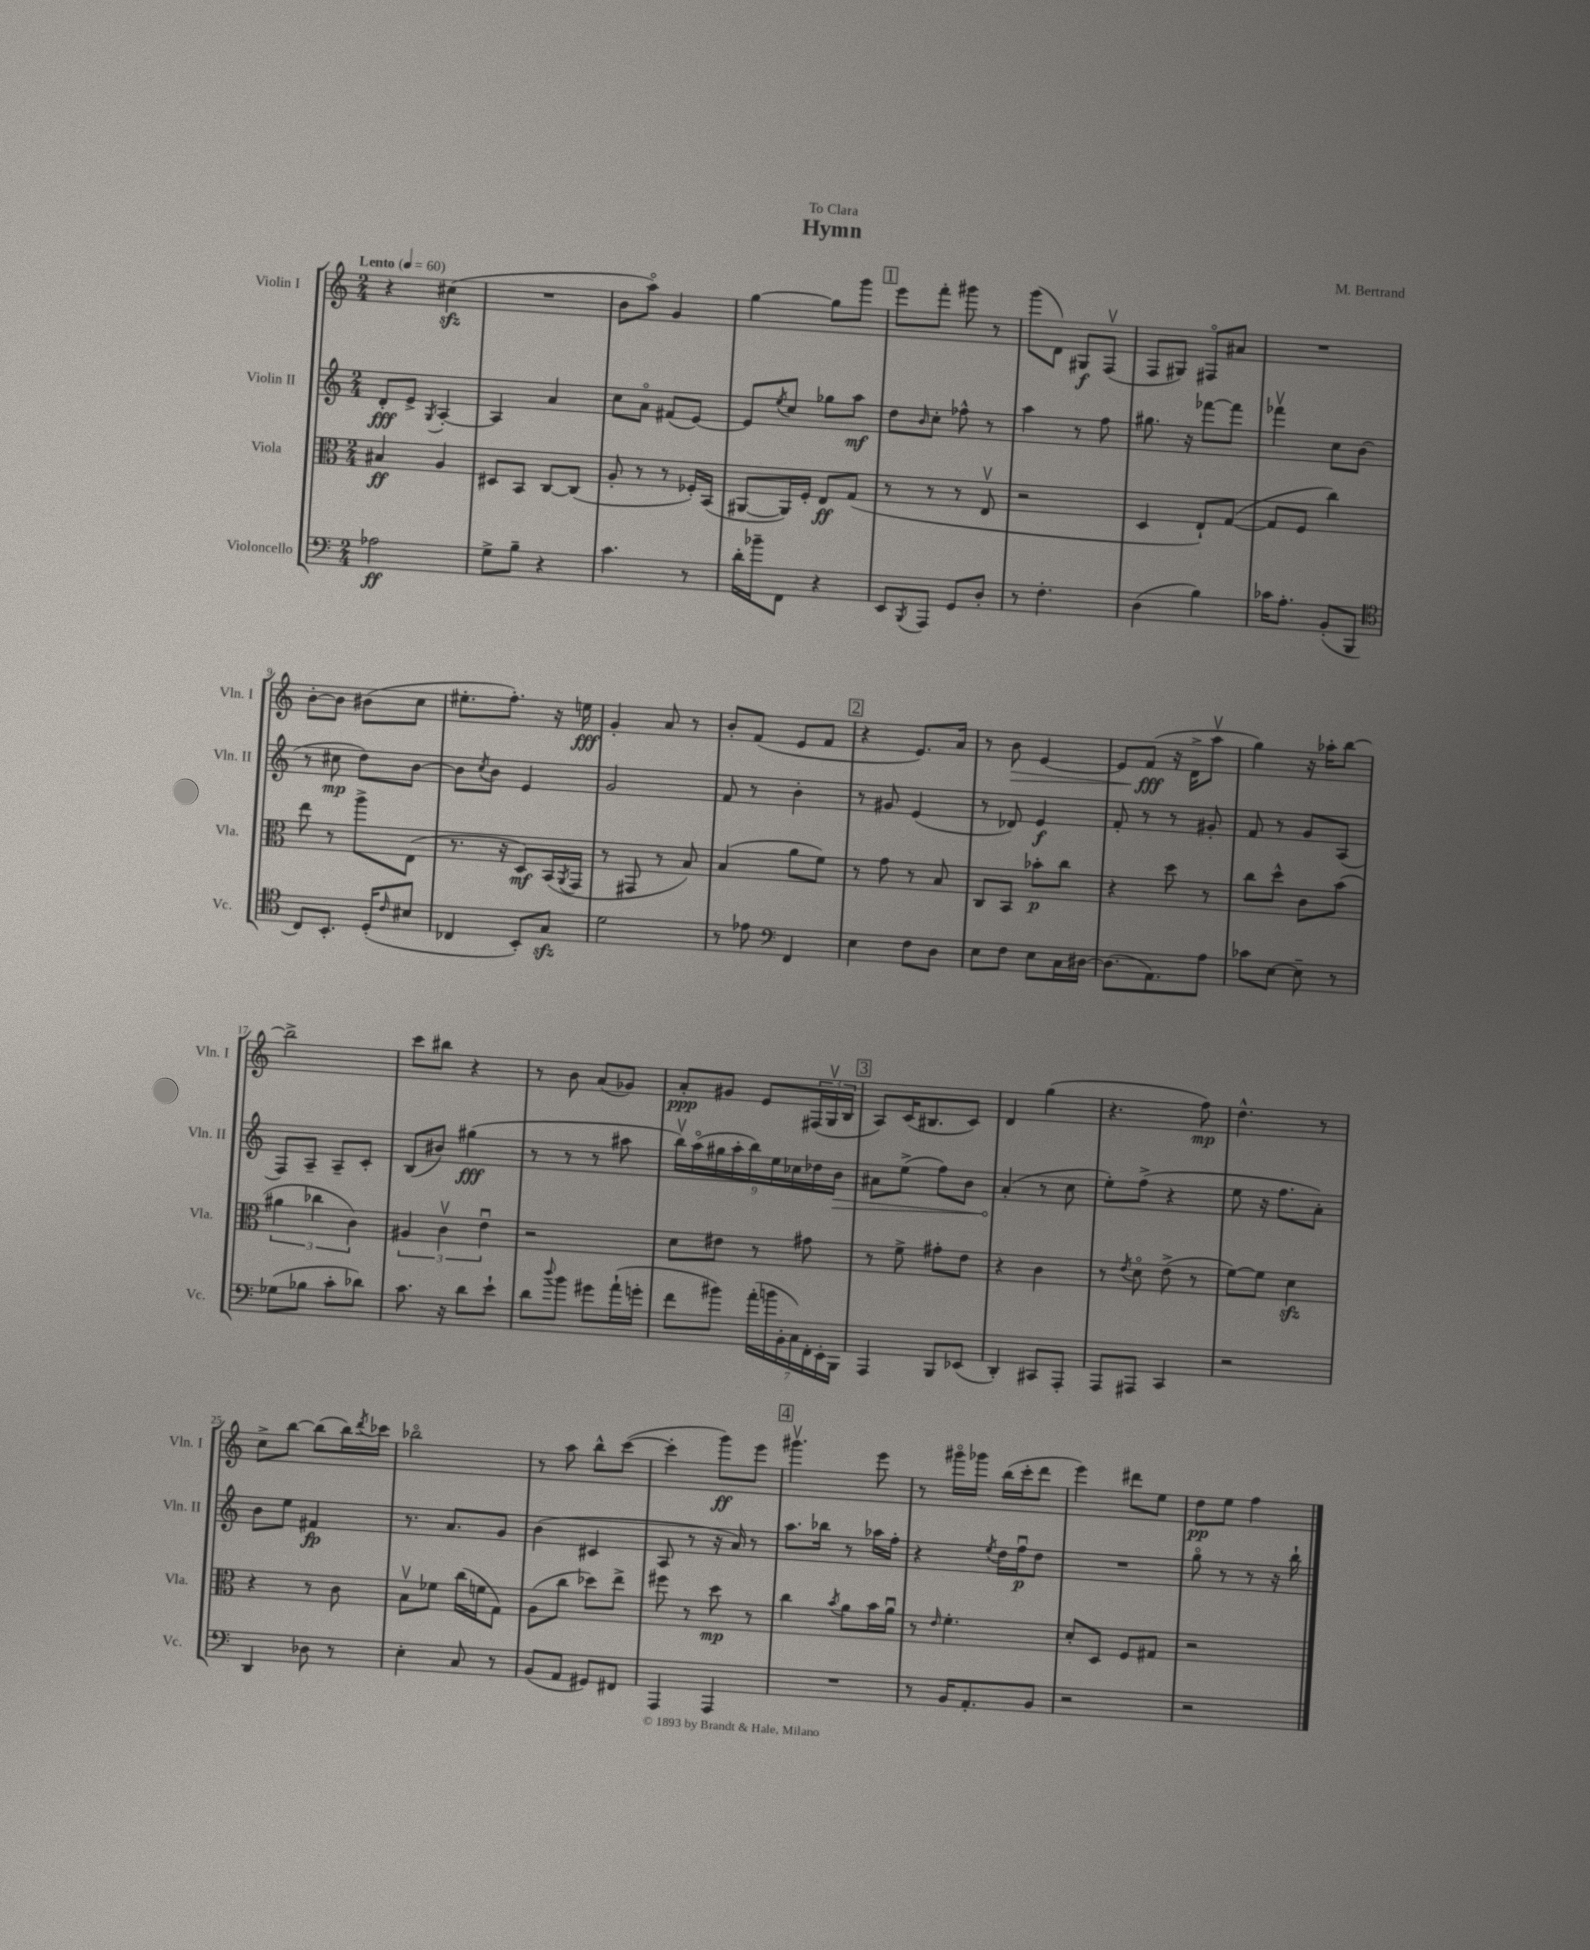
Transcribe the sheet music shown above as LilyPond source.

\header { title = "Hymn" composer = "M. Bertrand" dedication = "To Clara" }
<<
\new StaffGroup <<
\new Staff = "s0" \with { instrumentName = "Violin I" shortInstrumentName = "Vln. I" } {
    \clef treble \key c \major \numericTimeSignature \time 2/4 \tempo "Lento" 4 = 60
    r4 cis''4\sfz( |
    R2 |
    b'8 a''8\flageolet) g'4 |
    g''4~ g''8 g'''8 |
    \mark \markup { \box "1" } e'''8 f'''8-. gis'''8 r8 |
    g'''8( d'8) gis8\f f8\upbow( |
    f8 gis8) fis8\flageolet ais'8 |
    R2 |
    b'8~-. b'8 bis'8( c''8 |
    eis''8.-. f''8.-.) r16 e''16\fff |
    g'4-. a'8 r8 |
    b'8-. f'8( e'8 f'8 |
    \mark \markup { \box "2" } r4 e'8.) a'16 |
    r8 b'8\> e'4~ |
    e'8 f'8\fff\!( r16 d'16-> a''8\upbow |
    g''4) r16 aes''16-. b''8~ |
    b''2-> |
    c'''8 bis''8 r4 |
    r8 b'8 a'8( ges'8) |
    a'8-.\ppp gis'8 e'8 \tuplet 3/2 { fis16( g16\upbow b16 } |
    \mark \markup { \box "3" } a8) c'16( bis8. c'8) |
    d'4 g''4( |
    r4. f''8\mp) |
    d''4.-^ r8 |
    c''8-> b''8~ b''8( b''16) \acciaccatura { d'''8 } ces'''16 |
    bes''2\flageolet |
    r8 a''8 b''8-^ c'''8~( |
    c'''4-. g'''8\ff) e'''8 |
    \mark \markup { \box "4" } gis'''4.\upbow e'''8 |
    r8 gis'''16\flageolet ges'''16 b''16( c'''16-. d'''8 |
    e'''4) dis'''8 e''8 |
    d''8\pp e''8 f''4 \bar "|." |
}
\new Staff = "s1" \with { instrumentName = "Violin II" shortInstrumentName = "Vln. II" } {
    \clef treble \key c \major \numericTimeSignature \time 2/4
    d'8-.\fff e'8-> \acciaccatura { g8 } a4~-. |
    a4 a'4 |
    c''8 a'8\flageolet fis'8( e'8~) |
    e'8 \acciaccatura { e''8 } c''8 ges''8 a''8\mf |
    \mark \markup { \box "1" } d''8 \grace { b'16 } c''8-. fes''8-^ r8 |
    a''4 r8 f''8 |
    gis''8. r16 fes'''8~ fes'''8 |
    fes'''4\upbow c''8 b'8( |
    r8 cis''8\mp d''8) b'8~ |
    b'8 \acciaccatura { c''8 } b'8 e'4 |
    g'2 |
    f'8 r8 b'4-. |
    \mark \markup { \box "2" } r8 gis'8 e'4( |
    r8 des'8) e'4\f |
    f'8-. r8 r8 gis'8-. |
    f'8 r8 g'8 a8( |
    f8) a8-- a8-- c'8-. |
    b8( bis'8) gis''4\fff( |
    r8 r8 r8 ais''8 |
    \tuplet 9/8 { b''16\upbow) a''16\flageolet( gis''16 a''16-. b''16) e''16 ces''16 des''16 \once \override Hairpin.circled-tip = ##t b'16\> } |
    \mark \markup { \box "3" } ais'8 e''8->( f''8) b'8 |
    a'4-.\!( r8 c''8 |
    e''8-.) f''8->( r4 |
    e''8 r16 f''8. a'8-.) |
    b'8 e''8 fis'4\fp |
    r8. a'8. g'8 |
    b'4( cis'4 |
    a8 r8 r16 a'16) r8 |
    \mark \markup { \box "4" } a''8. bes''16 r8 aes''16 f''16-. |
    r4 \acciaccatura { e''8 } d''16 f''16\downbow\p d''8 |
    R2 |
    g''8\flageolet r8 r8 r16 b''16-! \bar "|." |
}
\new Staff = "s2" \with { instrumentName = "Viola" shortInstrumentName = "Vla." } {
    \clef alto \key c \major \numericTimeSignature \time 2/4
    bis4\ff a4 |
    dis8 b,8 c8~ c8( |
    a8-. r8 r8 fes16-.) b,16( |
    ais,8~ ais,16) f16-. e8\ff g8( |
    \mark \markup { \box "1" } r8 r8 r8 e8\upbow |
    r2 |
    d4 e8-!) g8~( |
    g8 f8 c''4) |
    e''8 r8 a''8-> e8( |
    r8. r16 d8\mf) b,16( \acciaccatura { a,8 } g,16 |
    r8 gis,8 r8 b8) |
    b4( a'8 f'8) |
    \mark \markup { \box "2" } r8 g'8 r8 b8 |
    c8 b,8 bes'8-.\p c''8 |
    r4 d''8 r8 |
    c''8 d''8-^ c'8 b'8( |
    \tuplet 3/2 { ais'4 ces''4 c'4) } |
    \tuplet 3/2 { ais4 c'4\upbow e'4\downbow } |
    r2 |
    d'8 eis'8 r8 gis'8 |
    \mark \markup { \box "3" } r8 f'8-> gis'8-. e'8 |
    r4 c'4 |
    r8 \acciaccatura { e'8 } d'8\flageolet e'8->( r8 |
    f'8~) f'8 d'4\sfz |
    r4 r8 c'8 |
    b8\upbow fes'8 c''16( f'16 g8) |
    a8( c''8 des''8) e''8-> |
    fis''8 r8 d''8\mp r8 |
    \mark \markup { \box "4" } c''4 \acciaccatura { b'8 } a'8 b'16 a'16\downbow |
    r8 \grace { e'16 } f'4.-. |
    d'8-. d8 f8 gis8 |
    r2 \bar "|." |
}
\new Staff = "s3" \with { instrumentName = "Violoncello" shortInstrumentName = "Vc." } {
    \clef bass \key c \major \numericTimeSignature \time 2/4
    aes2\ff |
    g8-> b8-- r4 |
    c'4. r8 |
    d'16-. bes'16-- f,8 r4 |
    \mark \markup { \box "1" } e,8 \acciaccatura { b,,8 } a,,8 g,8 d8-. |
    r8 f4.-. |
    d4( b4) |
    ces'16 a8.-. b,8-.( b,,8 |
    \clef tenor c8) b,8.-. d16-.( \grace { c'16 } bis8 |
    ces4 b,8-.) g8\sfz |
    d'2 |
    r8 ees'8 \clef bass f,4 |
    \mark \markup { \box "2" } e4 f8 d8 |
    e8 f8 e8 c16 dis16~ |
    dis8.( a,8.) a8 |
    ces'8 e8~ e8-- r8 |
    ges8( bes8 c'8-. des'8) |
    c'8. r16 d'8 e'8-! |
    d'8 \appoggiatura { d''8 } b'8 gis'8 a'16-!( g'16-. |
    f'8 bis'8) \tuplet 7/4 { a'16-.( b'16 b,16-. c16) f,16-. e,16-. b,,16 } |
    \mark \markup { \box "3" } a,,4 b,,8 ees,8( |
    d,4-.) cis,8 a,,8-. |
    a,,8 ais,,8 c,4 |
    r2 |
    d,4 des8 r8 |
    e4-. c8 r8 |
    b,8( a,8 gis,8) fis,8 |
    a,,4 a,,4 |
    \mark \markup { \box "4" } R2 |
    r8 b,16 a,8.-. b,8 |
    r2 |
    r2 \bar "|." |
}
>>
>>
